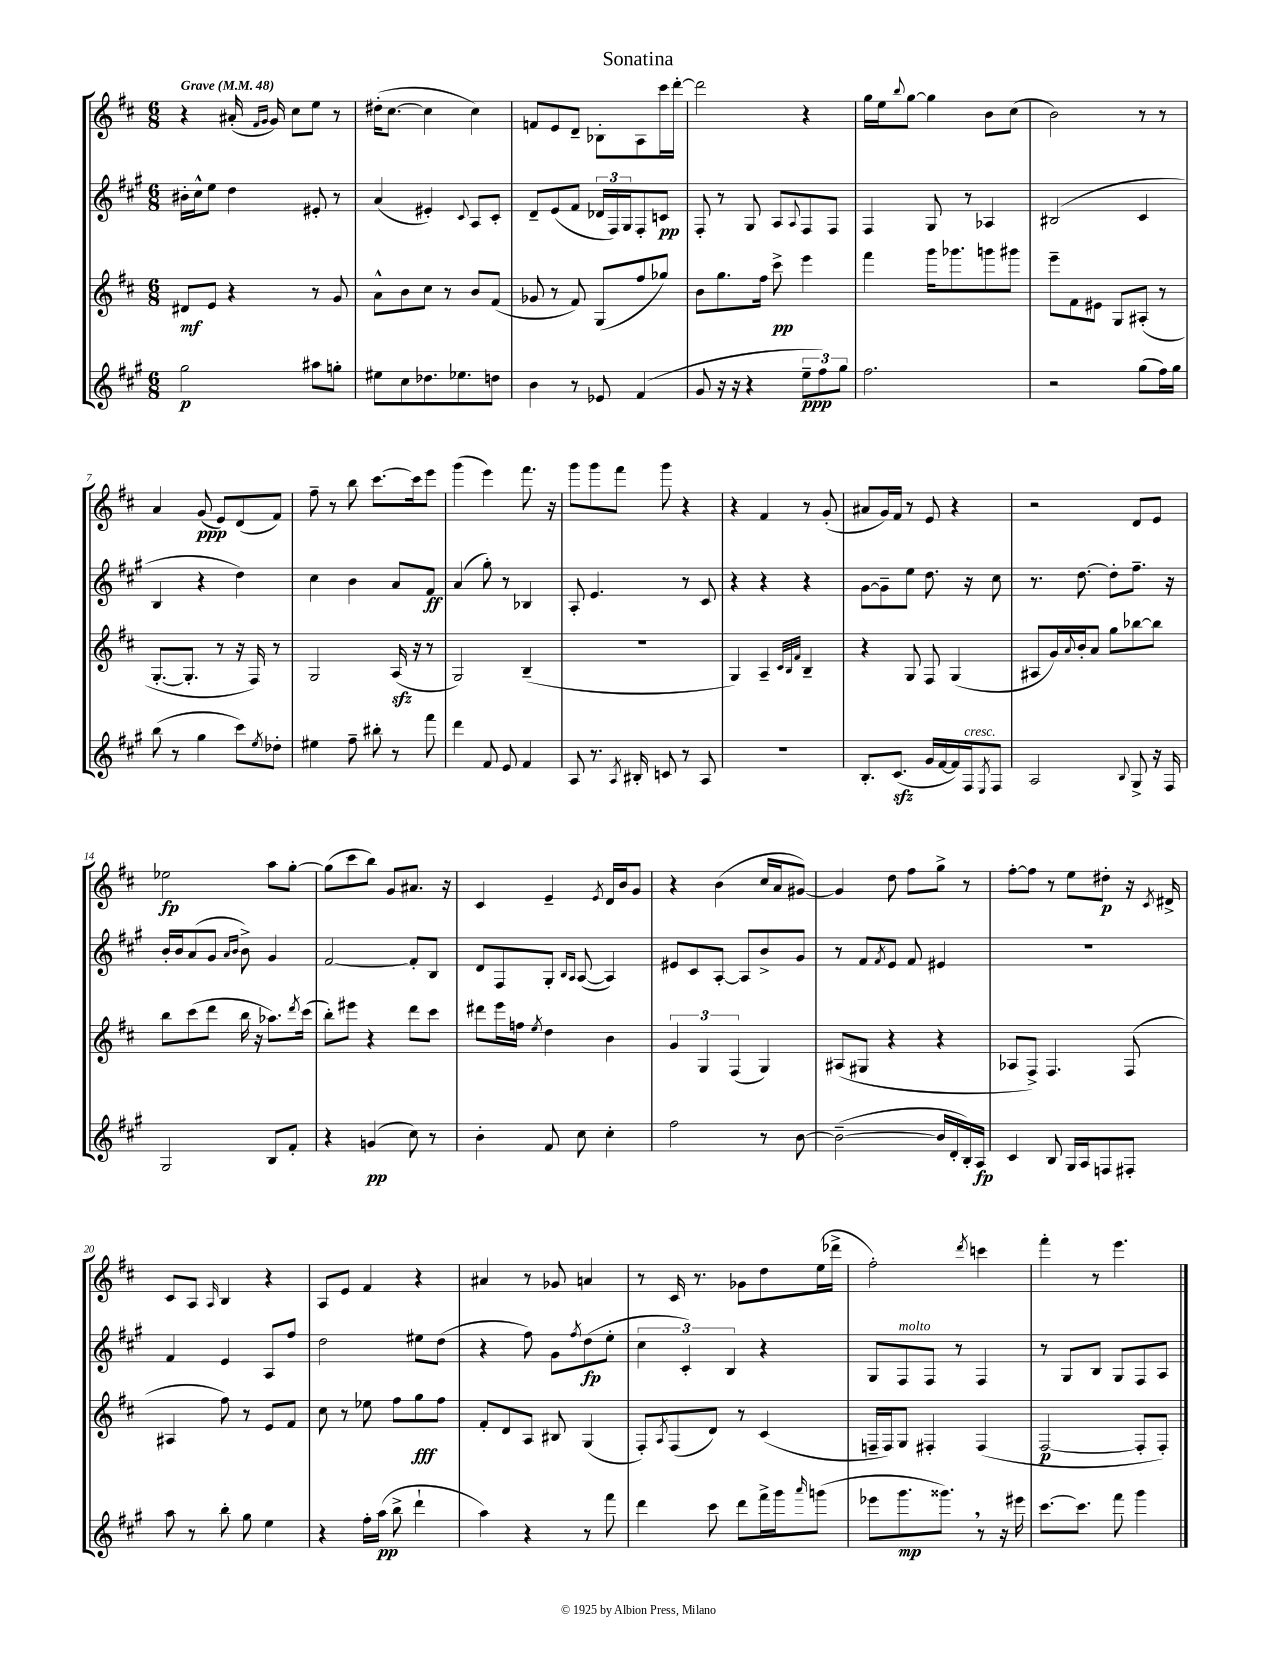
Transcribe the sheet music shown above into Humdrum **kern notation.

**kern	**kern	**kern	**kern
*staff4	*staff3	*staff2	*staff1
*clefG2	*clefG2	*clefG2	*clefG2
*k[f#c#g#]	*k[f#c#]	*k[f#c#g#]	*k[f#c#]
*M6/8	*M6/8	*M6/8	*M6/8
*MM48	*MM48	*MM48	*MM48
2gg#\	8d#/L	16b#'\LL	4r
.	.	16cc#^^\J	.
.	8e/J	8ee\J	.
.	4r	4dd\	(16a#'/
.	.	.	16qqf#/LL
.	.	.	16qqg/JJ
.	.	.	16g/)
.	.	.	8cc#\L
8aa#\L	8r	8e#'/	8ee\J
8gg'\J	8g/	8r	8r
=	=	=	=
8ee#\L	8a^^\L	(4a/	(16dd#'\LK
.	.	.	[8.cc#\J
8cc#\	8b\	.	.
8.dd-\	8cc#\J	4e#'/)	4cc#\]
.	8r	.	.
8.ee-\	.	.	.
.	.	8qqc#/	.
.	8b/L	8A/L	4cc#\)
8dd\J	(8f#/J	8c#'/J	.
=	=	=	=
4b\	8g-/	8d~/L	8f/L
.	8r	(8e/	8e/
8r	8f#/)	8f#/J	8d~/J
8e-/	(8G/L	24d-/LL	8B-'\L
.	.	24F#/)	.
.	.	24G#/J	.
(4f#/	8ff#/	8F#'/	8A\
.	8gg-/J)	8c/J	16ccc#\L
.	.	.	[16ddd'\JJ
=	=	=	=
8g#/	8b\L	8F#'/	2ddd\]
16r	8.gg\	8r	.
16r	.	.	.
4r	.	8G#/	.
.	16ff#\Jk	.	.
.	8ccc#^\	8A/L	.
.	.	8qqA/	.
12ee~\L	4eee\	8F#/	4r
12ff#\)	.	.	.
.	.	8F#/J	.
12gg#\J	.	.	.
=	=	=	=
2.ff#\	4fff#\	4F#/	16gg\LL
.	.	.	16ee\J
.	.	.	8qqbb/
.	.	.	[8gg\J
.	16ggg\LK	8G#/	4gg\]
.	8.ggg-\	.	.
.	.	8r	.
.	8ggg\	4A-/	8b\L
.	8ggg#\J	.	(8cc#\J
=	=	=	=
2r	8eee~\L	(2B#/	2b\)
.	8f#\	.	.
.	8e#\J	.	.
.	8G/L	.	.
(8gg#\L	(8A#'/J	4c#/	8r
16ff#\L)	8r	.	8r
16gg#\JJ	.	.	.
=	=	=	=
(8bb\	[8.G'/L	4B/	4a/
8r	.	.	.
.	8.G'/]J	.	.
4gg#\	.	4r	(8g/
.	8r	.	8e/L)
8ccc#\L)	16r	4dd\)	(8d/
.	16F#/)	.	.
8qee/	.	.	.
8dd-'\J	8r	.	8f#/J)
=	=	=	=
4ee#\	2G/	4cc#\	8ff#~\
.	.	.	8r
8ff#~\	.	4b\	8bb\
8bb#'\	.	.	[8.ccc#\L
8r	(16A/	8a/L	.
.	16r	.	16ccc#\]k
8fff#\	8r	8f#/J	8eee\J
=	=	=	=
4ddd\	2G/)	(4a/	(4ggg\
8f#/	.	8gg#'\)	4eee\)
8e/	.	8r	.
4f#/	(4B~/	4B-/	8.fff#\
.	.	.	16r
=	=	=	=
8A/	2.r	8A'/	8ggg\L
8.r	.	4.e/	8ggg\
.	.	.	8fff#\J
8qA/	.	.	.
16B#'/	.	.	.
8c/	.	.	8ggg\
8r	.	8r	4r
8A/	.	8c#/	.
=	=	=	=
2.r	4G/)	4r	4r
.	4A~/	4r	4f#/
.	32qqc#/LLL	.	.
.	32qqB/	.	.
.	32qqf#/JJJ	.	.
.	4B~/	4r	8r
.	.	.	(8g'/
=	=	=	=
8.B'/L	4r	[8g#\L	8a#/L
.	.	8g#~\]	16g/L)
(8.c#/J	.	.	16f#/JJ
.	8G/	8ee\J	8r
16g#/LL	8F#/	8.dd\	8e/
[16f#/	.	.	.
16f#/])	(4G/	.	4r
16F#/J	.	16r	.
8qE/	.	.	.
8F#/J	.	8cc#\	.
=	=	=	=
2A/	8A#/L	8.r	2r
.	16g/L)	.	.
.	8qqa/	.	.
.	16b'/J	[8.dd\	.
.	8a/J	.	.
.	8gg\L	8dd'\]L	.
8qqB/	.	.	.
8G#^/	[8bb-\	8.ff#~\J	8d/L
16r	8bb-\]J	.	8e/J
16F#/	.	16r	.
=	=	=	=
2G#/	8bb\L	16b'/LL	2ee-\
.	.	16b/J	.
.	(8ccc#\	(8a/	.
.	8ddd\J	8g#/J	.
.	.	16qqa/LL	.
.	.	16qqb/JJ	.
.	16bb\	8b^\)	.
.	16r	.	.
8B/L	8.aa-\L)	4g#/	8aa\L
8f#'/J	.	.	[8gg'\J
.	8qddd/	.	.
.	(16ccc#\Jk	.	.
=	=	=	=
4r	8bb'\L)	[2f#/	(8gg\]L
.	8eee#\J	.	8ccc#\
(4g/	4r	.	8bb\J)
.	.	.	8g/L
8cc#\)	8ddd\L	8f#'/]L	8.a#/J
8r	8ccc#\J	8B/J	.
.	.	.	16r
=	=	=	=
4b'\	8ddd#\L	8d/L	4c#/
.	16eee\L	8F#/	.
.	16ff\JJ	.	.
.	8qee/	.	.
8f#/	4dd\	8G#'/J	4e~/
.	.	16qqB/LL	.
.	.	16qqA/JJ	.
8cc#\	.	([8A/	.
.	.	.	8qe/
4cc#'\	4b\	4A/])	16d/LL
.	.	.	16b/J
.	.	.	8g/J
=	=	=	=
2ff#\	6g/	8e#/L	4r
.	.	8c#/	.
.	6G/	.	.
.	.	[8A'/J	(4b\
.	(6F#/	.	.
.	.	8A/]L	.
8r	4G/)	8b^/	16cc#/LL
.	.	.	16a/J
[8b\	.	8g#/J	[8g#/J)
=	=	=	=
(2b~\_	(8A#/L	8r	4g#/]
.	8G#/J	8f#/L	.
.	.	8qf#/	.
.	4r	8e/J	8dd\
.	.	8f#/	8ff#\L
16b/]LL	4r	4e#/	8gg^\J
16d'/	.	.	.
16B'/)	.	.	8r
16A/JJ	.	.	.
=	=	=	=
4c#/	8A-/L	2.r	[8ff#'\L
.	8F#^/J)	.	8ff#\]J
8B/	4.F#/	.	8r
16G#/LL	.	.	8ee\L
16A/J	.	.	.
8F/	.	.	8dd#'\J
8F#'/J	(8F#/	.	16r
.	.	.	8qc#/
.	.	.	16d#^/
=	=	=	=
8aa\	4A#/	4f#/	8c#/L
8r	.	.	8A/J
.	.	.	16qqA/
8bb'\	8ff#\)	4e/	4B/
8gg#\	8r	.	.
4ee\	8e/L	8A/L	4r
.	8f#/J	8ff#/J	.
=	=	=	=
4r	8cc#\	2dd\	8A/L
.	8r	.	8e/J
16ff#'\LL	8ee-\	.	4f#/
(16aa\JJ	.	.	.
8bb^\	8ff#\L	.	.
4ddd`\	8gg\	8ee#\L	4r
.	8ff#\J	(8dd\J	.
=	=	=	=
4aa\)	8f#'/L	4r	4a#/
.	8d/	.	.
4r	8A/J	8ff#\)	8r
.	8B#/	8g#\L	8g-/
.	.	8qff#/	.
8r	(4G/	(8dd\	4a/
8fff#\	.	8ee'\J	.
=	=	=	=
4ddd\	8F#'/L)	6cc#\	8r
.	8qA/	.	.
.	(8F#/	.	16c#/
.	.	6c#'/)	.
.	.	.	8.r
8ccc#\	8d/J)	.	.
.	.	6B/	.
8ddd\L	8r	.	8g-\L
16fff#^\L	(4c#/	4r	8dd\
16ggg#\J	.	.	.
16qqaaa/	.	.	.
(8ggg\J	.	.	(16ee\L
.	.	.	16ddd-^\JJ
=	=	=	=
8eee-\L	16F~/LL	8G#/L	2ff#'\)
.	16F/J)	.	.
8.ggg#\	8G/J	8F#/	.
.	4F#'/	8F#/J	.
8.ggg##\J)	.	.	.
.	.	8r	.
.	.	.	8qddd/
8r	(4F#/	4F#/	4ccc\
16r	.	.	.
16eee#\	.	.	.
=	=	=	=
[8.ccc#\L	[2F#/	8r	4fff#'\
.	.	8G#/L	.
8.ccc#\]J	.	.	.
.	.	8B/J	8r
8fff#\	.	8G#/L	4.eee\
4ggg#\	8F#'/]L	8F#/	.
.	8F#'/J)	8A/J	.
==	==	==	==
*-	*-	*-	*-
